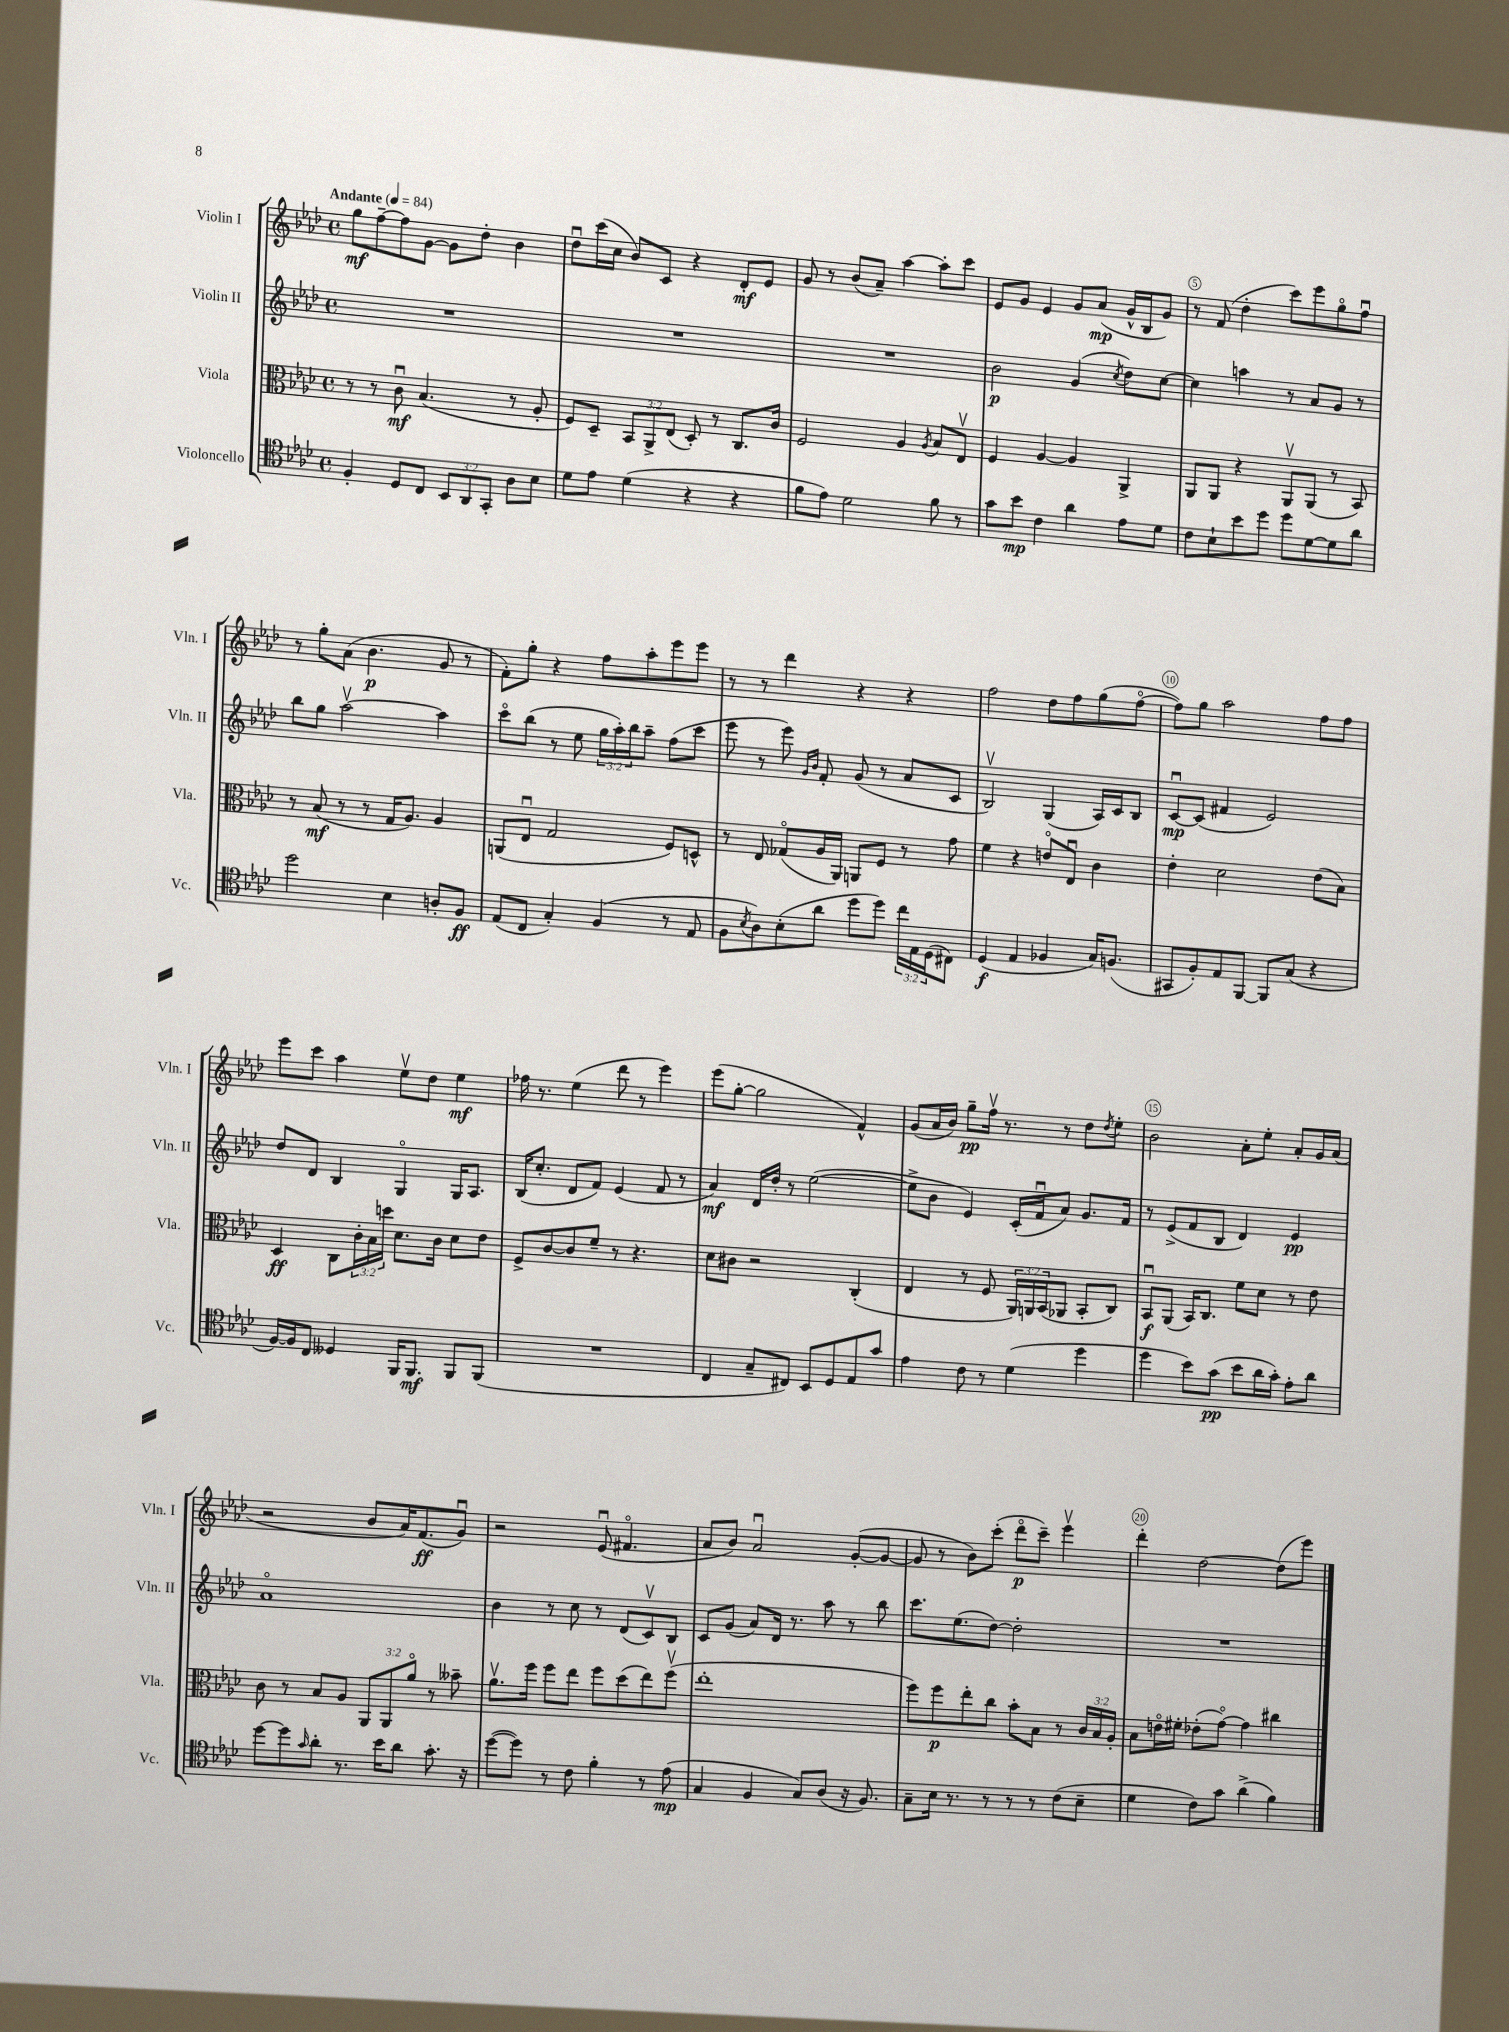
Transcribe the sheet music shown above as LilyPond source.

<<
\new StaffGroup <<
\new Staff = "s0" \with { instrumentName = "Violin I" shortInstrumentName = "Vln. I" } {
    \clef treble \key aes \major \defaultTimeSignature \time 4/4 \tempo "Andante" 4 = 84
    g''8\mf f''8~-- f''8 g'8~ g'8 des''8-. bes'4 |
    des''8\downbow c'''16( c''16 bes'8) c'8 r4 des'8-.\mf ees'8 |
    g'8 r8 bes'8( aes'8--) aes''4~ aes''8-. c'''8 |
    ees'8 g'8 ees'4 g'8 aes'8\mp( g'16-^ bes16 g'8) |
    r8 f'8( des''4-. c'''8) ees'''8 g''8\flageolet f''8\downbow |
    r8 g''8-. aes'8( bes'4.\p g'8 r8 |
    f'8-.) g''8-. r4 f''8 aes''8-. ees'''8 ees'''8 |
    r8 r8 des'''4 r4 r4 |
    f''2 des''8 f''8 g''8( f''8~\flageolet |
    f''8) g''8 aes''2 f''8 f''8 |
    ees'''8 c'''8 aes''4 ees''8\upbow des''8 ees''4\mf |
    fes''16 r8. ees''4( des'''8 r8 ees'''4) |
    ees'''8( g''8~-. g''2 f'4-^) |
    g'8( aes'16 bes'16) g''8--\pp f''16\upbow r8. r8 des''8 \acciaccatura { des''8 } ees''8-. |
    bes'2 aes'8-. ees''8-. aes'8-. g'16 aes'16( |
    r2 bes'8 aes'16) f'8.\ff( g'8\downbow) |
    r2 ees'8\downbow( fis'4.\flageolet |
    aes'8 bes'8) aes'2\downbow g'8~-.( g'8~ |
    g'8 r8 bes'8) c'''8-.( des'''8\flageolet\p c'''8--) ees'''4\upbow |
    des'''4-. des''2~ des''8( ees'''8) \bar "|." |
}
\new Staff = "s1" \with { instrumentName = "Violin II" shortInstrumentName = "Vln. II" } {
    \clef treble \key aes \major \defaultTimeSignature \time 4/4 \override Staff.TupletNumber.text = #tuplet-number::calc-fraction-text
    R1 |
    R1 |
    R1 |
    bes'2\p g'4( \acciaccatura { c''8 } des''8) c''8~ |
    c''4 a''4 r8 aes'8 g'8 r8 |
    bes''8 g''8 aes''2~\upbow aes''4 |
    c'''8\flageolet bes''8( r8 ees''8 \tuplet 3/2 { g''16 aes''16-.) bes''16 } aes''8-- f''8( c'''8 |
    ees'''8 r8 ees'''8) \grace { g'16 bes'16 } f'8-. g'8( r8 aes'8 c'8 |
    bes2\upbow) g4( aes16) c'16 bes8 |
    c'8~\downbow\mp c'8( fis'4 ees'2) |
    des''8 des'8 bes4 g4\flageolet g16 aes8. |
    bes16( c''8.-. des'8 f'8) ees'4( f'8 r8 |
    aes'4\mf) des'16 des''16-. r8 ees''2~( |
    ees''8-> bes'8 ees'4) c'16-.( f'16\downbow aes'8) g'8. f'16 |
    r8 ees'8->( f'8 bes8 des'4) ees'4\pp |
    aes'1\flageolet |
    bes'4 r8 c''8 r8 des'8( c'8\upbow) bes8 |
    c'8 g'8( aes'8) des'16 r8. aes''8 r8 bes''8 |
    c'''8. ees''8.( des''8~) des''2-. |
    R1 \bar "|." |
}
\new Staff = "s2" \with { instrumentName = "Viola" shortInstrumentName = "Vla." } {
    \clef alto \key aes \major \defaultTimeSignature \time 4/4 \override Staff.TupletNumber.text = #tuplet-number::calc-fraction-text
    r8 r8 c'8\downbow\mf bes4.( r8 aes8-. |
    f8) des8-- \tuplet 3/2 { bes,8 aes,8-> ees8( } des8-.) r8 c8. c'16 |
    f2 aes4 \acciaccatura { aes8 } bes8 ees8\upbow |
    f4 aes4~ aes4 aes,4-> |
    aes,8 aes,8 r4 aes,8\upbow aes,8( r8 bes,8) |
    r8 bes8\mf( r8 r8 g16 aes8.) aes4 |
    a,8( ees8\downbow g2 f8) d8-^ |
    r8 ees8 ges8\flageolet( aes16 aes,16) a,8 f8 r8 g'8 |
    f'4 r4 e'8\flageolet ees8\downbow c'4 |
    ees'4-. des'2 ees'8( bes8) |
    des4\ff c8 \tuplet 3/2 { c'16-. bes16 d''16 } des'8. c'16 des'8 ees'8 |
    f8-> c'8~ c'8 f'8-- r8 r4. |
    des'8 cis'8 r2 c4-.( |
    ees4 r8 f8 \tuplet 3/2 { aes,16) a,16 bes,16( } aes,8 bes,8-. c8) |
    bes,8\downbow\f aes,8( bes,16) c8. f'8 des'8 r8 ees'8 |
    c'8 r8 bes8 aes8 \tuplet 3/2 { aes,8 aes,8 aes'8\flageolet } r8 beses'8-- |
    aes'8.\upbow f''16 f''8 ees''8 f''8 des''8( ees''8) f''8\upbow( |
    ees''1-. |
    f''8) f''8\p ees''8-. c''8 bes'8-. bes8 r8 \tuplet 3/2 { c'16 bes16 aes16-. } |
    bes8 e'16\flageolet fis'16-. ees'8-.( g'8~\flageolet) g'4 cis''4 \bar "|." |
}
\new Staff = "s3" \with { instrumentName = "Violoncello" shortInstrumentName = "Vc." } {
    \clef tenor \key aes \major \defaultTimeSignature \time 4/4 \override Staff.TupletNumber.text = #tuplet-number::calc-fraction-text
    f4-. des8 c8 \tuplet 3/2 { bes,8 aes,8 g,8-. } aes8 bes8 |
    des'8 ees'8 des'4( r4 r4 |
    f'8 ees'8) des'2 f'8 r8 |
    g'8 bes'8\mp c'4 aes'4 ees'8 des'8 |
    c'8 bes8-! bes'8 des''8 des''8 des'8~ des'8 aes'8 |
    des''2 bes4 a8-. f8\ff |
    ees8( c8 g4-.) f4( r8 ees8 |
    f8 \acciaccatura { bes8 } aes8) bes8-.( aes'8 des''8 des''8) \tuplet 3/2 { c''16 ees16 des16( } cis8) |
    des4\f( ees4 fes4 g16) f8.( |
    gis,8 f8-.) ees8 f,8~ f,8 g8( r4 |
    f16~) f16 c8 deses4 f,16 f,8.\mf f,8 f,8( |
    R1 |
    c4 g8-- cis8) bes,8 des8 ees8 g'8 |
    ees'4 c'8 r8 des'4( des''4 |
    des''4 bes'8) g'8\pp( bes'8 aes'16 g'16-.) ees'8-. aes'8 |
    des''8~ des''8 \grace { g'16 } aes'8-. r8. bes'16 aes'8 g'8.-. r16 |
    des''8~( des''8) r8 c'8 f'4-. r8 ees'8\mp( |
    g4 f4 g8) aes8( r16 f8.) |
    g8-- bes16 r8. r8 r8 r8 c'8( bes8-- |
    des'4 c'8) g'8 aes'4->( f'4) \bar "|." |
}
>>
>>
\layout { \context { \Score \override BarNumber.break-visibility = ##(#f #t #t) barNumberVisibility = #(every-nth-bar-number-visible 5) \override BarNumber.stencil = #(make-stencil-circler 0.1 0.3 ly:text-interface::print) } }
